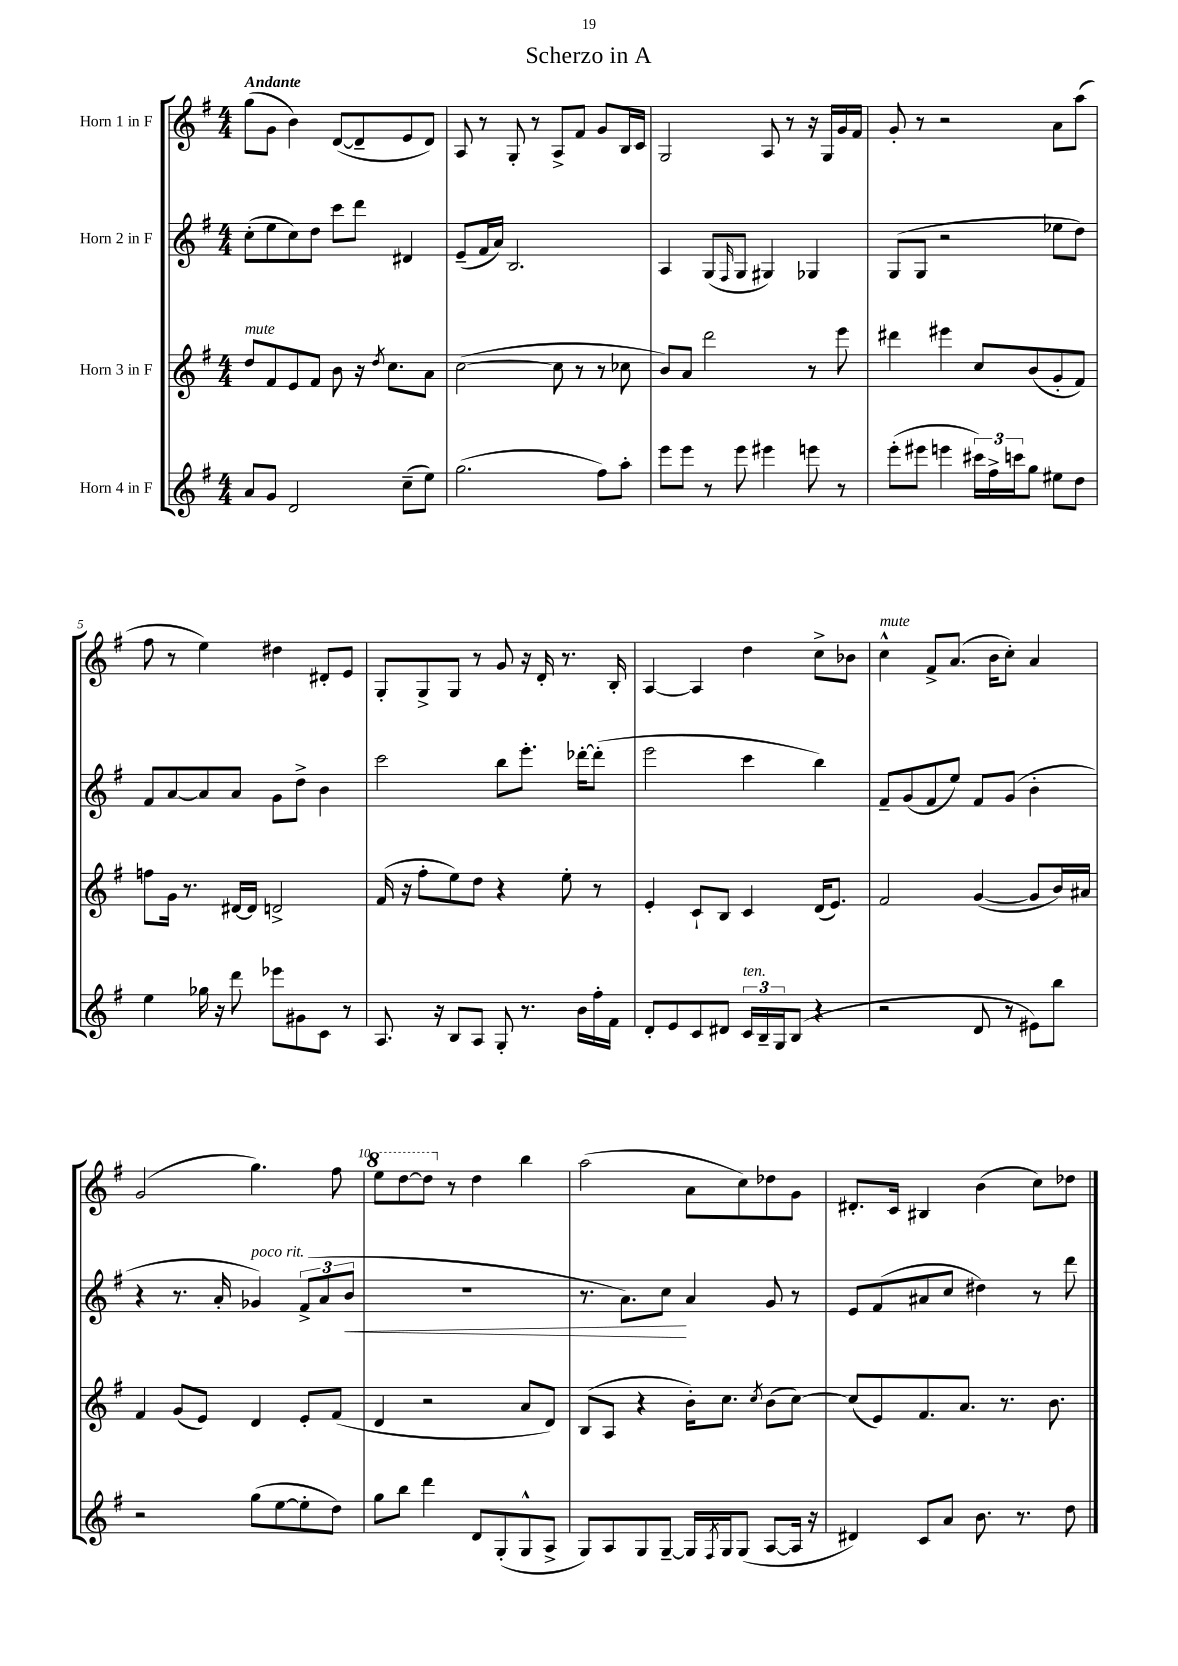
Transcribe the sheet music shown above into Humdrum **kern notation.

**kern	**kern	**kern	**kern
*staff4	*staff3	*staff2	*staff1
*clefG2	*clefG2	*clefG2	*clefG2
*k[f#]	*k[f#]	*k[f#]	*k[f#]
*M4/4	*M4/4	*M4/4	*M4/4
8a	8dd	(8cc'	(8gg
8g	8f#	8ee	8g
2d	8e	8cc)	4b)
.	8f#	8dd	.
.	8b	8ccc	([8d
.	16r	8ddd	8d~]
.	8qdd	.	.
.	8.cc	.	.
(8cc~	.	4d#	8e
8ee)	8a	.	8d)
=	=	=	=
(2.gg	([2cc	(8e~	8A
.	.	16f#	8r
.	.	16a)	.
.	.	2.B	8G'
.	.	.	8r
.	8cc]	.	8A^
.	8r	.	8f#
8ff#)	8r	.	8g
8aa'	8cc-	.	16B
.	.	.	16c
=	=	=	=
8eee	8b)	4A	2G
8eee	8a	.	.
8r	2ddd	(8G	.
.	.	16qqF#	.
8eee	.	8G	.
4eee#	.	4G#)	8A
.	.	.	8r
8eee	8r	4G-	16r
.	.	.	16G
8r	8eee	.	16g
.	.	.	16f#
=	=	=	=
(8eee'	4ddd#	(8G	8g'
8eee#	.	8G	8r
4eee	4eee#	2r	2r
24ccc#)	8cc	.	.
24ff#^	.	.	.
24ccc	.	.	.
8gg	(8b	.	.
8ee#	8g'	8ee-	8a
8dd	8f#)	8dd)	(8aa
=	=	=	=
4ee	8ff	8f#	8ff#
.	16g	[8a	8r
.	8.r	.	.
16gg-	.	8a]	4ee)
16r	.	.	.
8ddd	[16d#	8a	.
.	16d#]	.	.
8eee-	2d^	8g	4dd#
8g#	.	8dd^	.
8c	.	4b	8d#'
8r	.	.	8e
=	=	=	=
8.A	(16f#	2ccc	8G'
.	16r	.	.
.	8ff#'	.	8G^
16r	.	.	.
8B	8ee)	.	8G
8A	8dd	.	8r
8G'	4r	8bb	8g
8.r	.	8.eee'	16r
.	.	.	16d'
.	8ee'	.	8.r
16b	.	[16ddd-'	.
16ff#'	8r	(8ddd-']	.
16f#	.	.	16B'
=	=	=	=
8d'	4e'	2eee	[4A
8e	.	.	.
8c	8c`	.	4A]
8d#	8B	.	.
24c	4c	4ccc	4dd
24B~	.	.	.
24G	.	.	.
(8B	.	.	.
4r	(16d	4bb)	8cc^
.	8.e)	.	.
.	.	.	8b-
=	=	=	=
2r	2f#	8f#~	4cc^^
.	.	(8g	.
.	.	8f#	8f#^
.	.	8ee)	(8.a
8d	([4g	8f#	.
.	.	.	16b
8r	.	(8g	8cc')
8e#)	8g]	4b'	4a
8bb	16b)	.	.
.	16a#	.	.
=	=	=	=
2r	4f#	4r	(2g
.	(8g	8.r	.
.	8e)	.	.
.	.	16a'	.
(8gg	4d	4g-)	4.gg)
[8ee	.	.	.
8ee']	8e'	(12f#^	.
.	.	12a	.
8dd)	(8f#	.	8ff#
.	.	12b	.
=	=	=	=
8gg	4d	1r	8eee
8bb	.	.	[8ddd
4ddd	2r	.	8ddd]
.	.	.	8r
8d	.	.	4dd
(8G'	.	.	.
8G^^	8a	.	4bb
8A^	8d)	.	.
=	=	=	=
8G)	(8B	8.r	(2aa
8A	8A	.	.
.	.	8.a)	.
8G	4r	.	.
[8G~	.	8cc	.
16G]	16b')	4a	8a
8qF#	.	.	.
16G	8.cc	.	.
(8G	.	.	8cc)
.	8qcc	.	.
[8A	(8b	8g	8dd-
16A]	[8cc)	8r	8g
16r	.	.	.
=	=	=	=
4d#)	(8cc]	8e	8.d#'
.	8e)	(8f#	.
.	.	.	16c
8c	8.f#	8a#	4B#
8a	.	8cc	.
.	8.a	.	.
8.b	.	4dd#)	(4b
.	8.r	.	.
8.r	.	.	.
.	.	8r	8cc)
.	8.b	.	.
8dd	.	8ddd	8dd-
==	==	==	==
*-	*-	*-	*-
